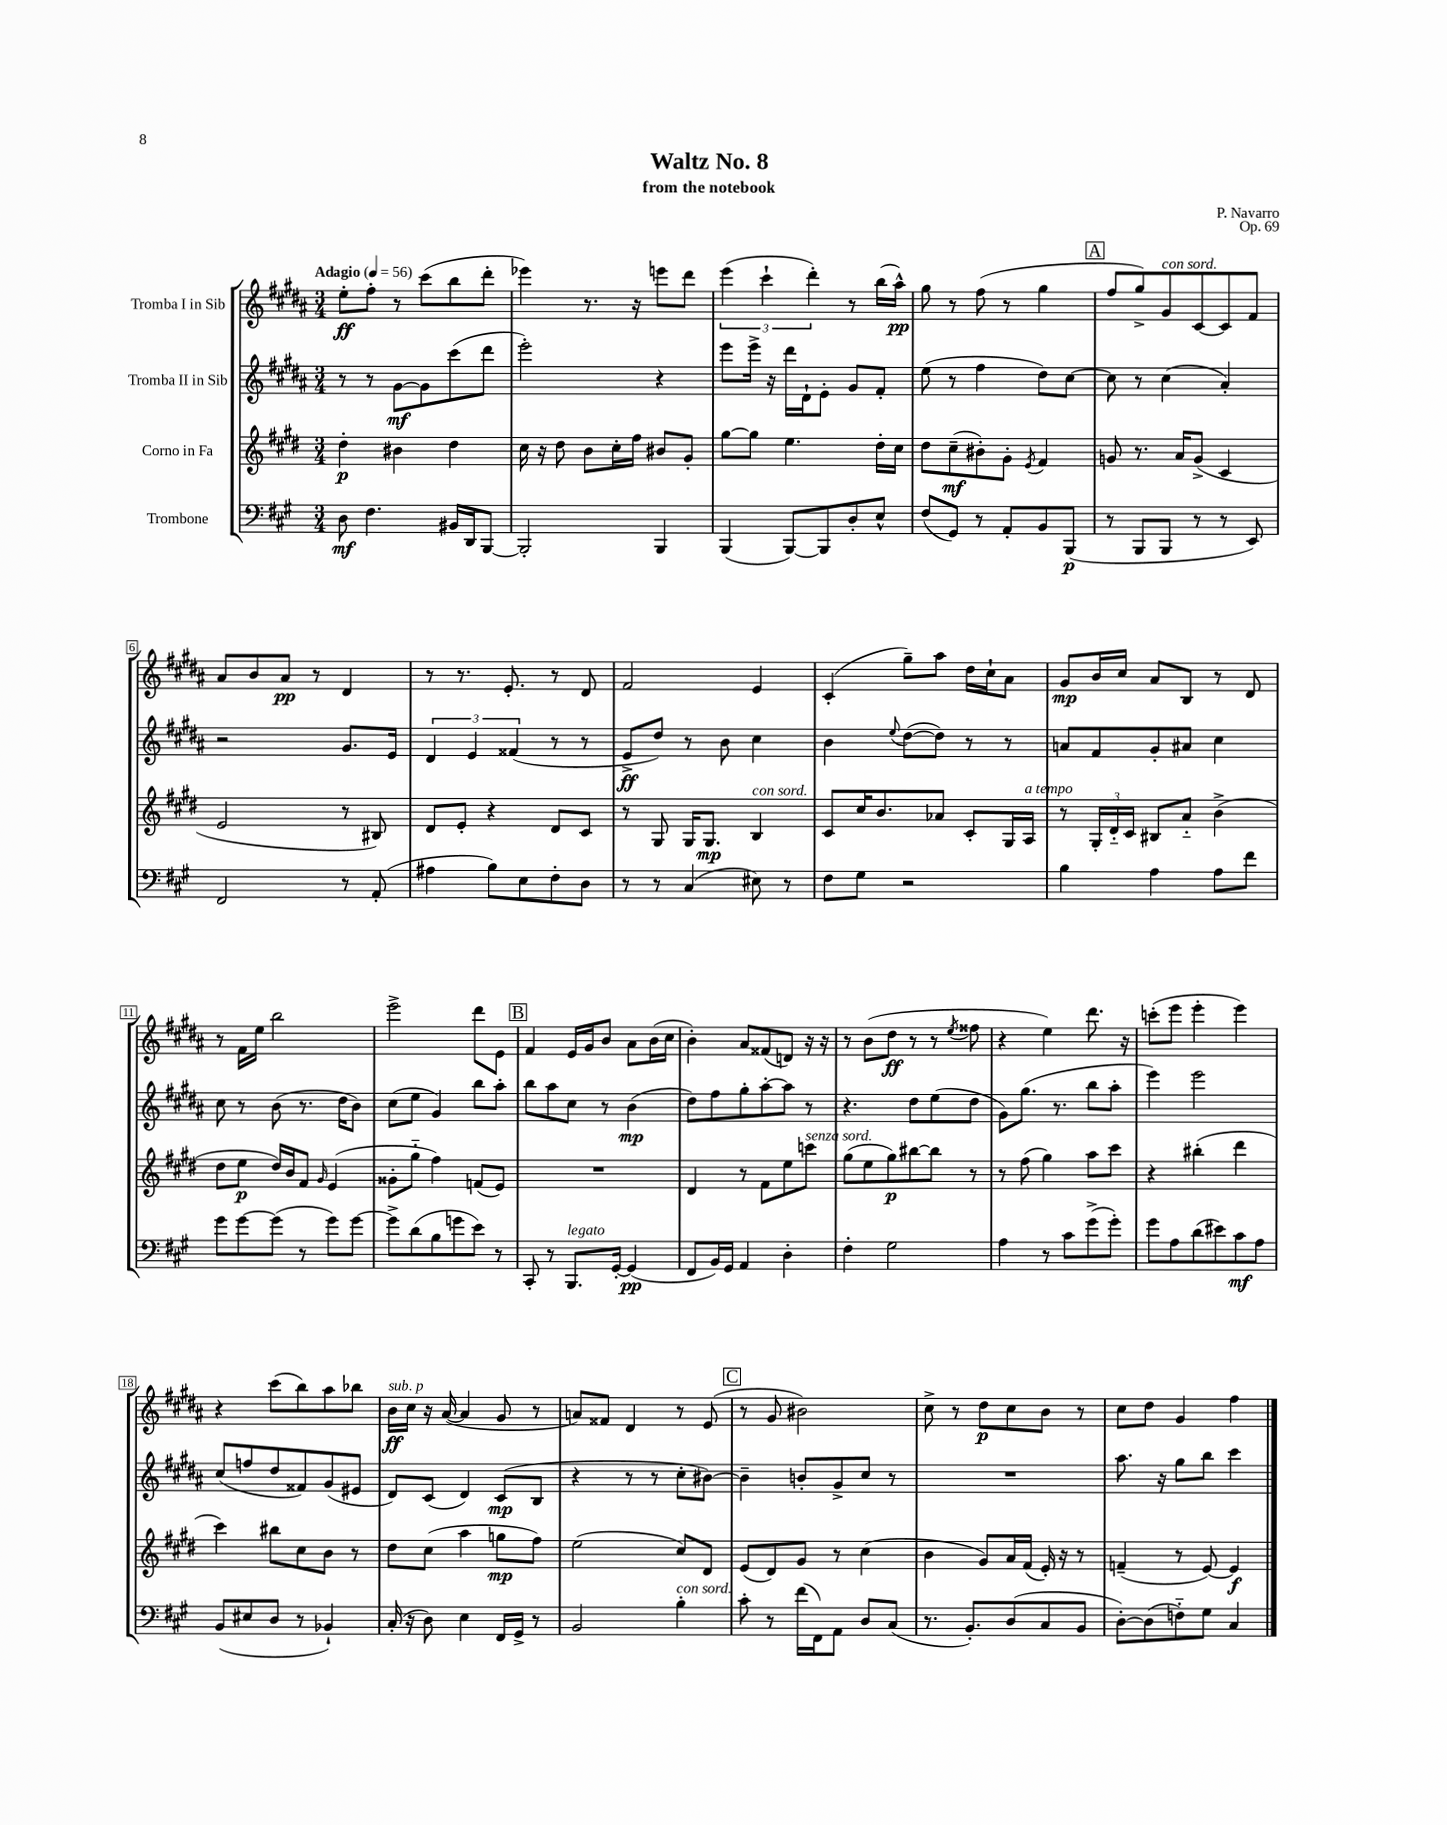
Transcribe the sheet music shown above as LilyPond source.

\header { title = "Waltz No. 8" composer = "P. Navarro" subtitle = "from the notebook" opus = "Op. 69" }
<<
\new StaffGroup <<
\new Staff = "s0" \with { instrumentName = "Tromba I in Sib" } {
    \clef treble \key b \major \numericTimeSignature \time 3/4 \tempo "Adagio" 4 = 56
    e''8-.\ff fis''8-. r8 cis'''8( b''8 dis'''8-. |
    ees'''4) r8. r16 e'''8 dis'''8 |
    \tuplet 3/2 { e'''4( cis'''4-! dis'''4-.) } r8 b''16( ais''16-^\pp) |
    gis''8 r8 fis''8( r8 gis''4 |
    \mark \markup { \box "A" } fis''8 gis''8->) gis'8^\markup { \italic "con sord." } cis'8~ cis'8 fis'8 |
    ais'8 b'8 ais'8\pp r8 dis'4 |
    r8 r8. e'8.-. r8 dis'8 |
    fis'2 e'4 |
    cis'4-.( gis''8--) ais''8 dis''16 cis''16-! ais'8 |
    gis'8\mp b'16 cis''16 ais'8 b8 r8 dis'8 |
    r8 fis'16 e''16 b''2 |
    e'''2-> dis'''8 e'8 |
    \mark \markup { \box "B" } fis'4 e'16 gis'16 b'8 ais'8 b'16( cis''16 |
    b'4-.) ais'8 fisis'8( d'8) r16 r16 |
    r8 b'8( dis''8\ff r8 r8 \acciaccatura { e''8 } fisis''8 |
    r4 e''4) dis'''8. r16 |
    c'''8-.( e'''8 e'''4-. e'''4) |
    r4 cis'''8( b''8) ais''8 bes''8 |
    b'16\ff^\markup { \italic "sub. p" } cis''16 r16 ais'16~( ais'4 gis'8 r8 |
    a'8) fisis'8 dis'4 r8 e'8( |
    \mark \markup { \box "C" } r8 gis'8 bis'2) |
    cis''8-> r8 dis''8\p cis''8 b'8 r8 |
    cis''8 dis''8 gis'4 fis''4 \bar "|." |
}
\new Staff = "s1" \with { instrumentName = "Tromba II in Sib" } {
    \clef treble \key b \major \numericTimeSignature \time 3/4
    r8 r8 gis'8~\mf gis'8 cis'''8( dis'''8 |
    e'''2-.) r4 |
    e'''8 e'''16-> r16 dis'''16 dis'16-! e'8-. gis'8 fis'8-. |
    e''8( r8 fis''4 dis''8) cis''8~ |
    \mark \markup { \box "A" } cis''8 r8 cis''4( ais'4-.) |
    r2 gis'8. e'16 |
    \tuplet 3/2 { dis'4 e'4 fisis'4( } r8 r8 |
    e'8->\ff dis''8) r8 b'8 cis''4 |
    b'4 \appoggiatura { e''8 } dis''8~( dis''8) r8 r8 |
    a'8 fis'8 gis'8-. ais'8 cis''4 |
    cis''8 r8 b'8( r8. dis''16 b'8) |
    cis''8( e''8 gis'4) b''8 ais''8-. |
    \mark \markup { \box "B" } b''8 ais''8 cis''8 r8 b'4\mp( |
    dis''8) fis''8 gis''8-. ais''8~-. ais''8 r8 |
    r4. dis''8 e''8( dis''8 |
    gis'8) gis''8.( r8. b''8 ais''8-. |
    e'''4) e'''2 |
    cis''8( f''8 dis''8 fisis'8) gis'8( eis'8 |
    dis'8) cis'8( dis'4) cis'8\mp( b8 |
    r4 r8 r8 cis''8-. bis'8~) |
    \mark \markup { \box "C" } bis'4-- b'8-. gis'8-> cis''8 r8 |
    R2. |
    ais''8. r16 gis''8 b''8 cis'''4 \bar "|." |
}
\new Staff = "s2" \with { instrumentName = "Corno in Fa" } {
    \clef treble \key e \major \numericTimeSignature \time 3/4
    dis''4-.\p bis'4 dis''4 |
    cis''16 r16 dis''8 b'8 cis''16-. fis''16 bis'8 gis'8-. |
    gis''8~ gis''8 e''4. dis''16-. cis''16 |
    dis''8 cis''8--\mf( bis'8-.) gis'8-. \acciaccatura { e'8 } fis'4 |
    \mark \markup { \box "A" } g'8 r8. a'16 g'8->( cis'4 |
    e'2 r8 bis8) |
    dis'8 e'8-. r4 dis'8 cis'8 |
    r8 gis8 gis16 gis8.\mp b4^\markup { \italic "con sord." } |
    cis'8 cis''16 b'8. aes'8 cis'8-. gis16 a16^\markup { \italic "a tempo" } |
    r8 \tuplet 3/2 { gis16-. dis'16-_ cis'16 } bis8 a'8-_ b'4->( |
    dis''8 e''8\p dis''16) b'16 fis'8 \grace { gis'16 } e'4( |
    gisis'8-. gis''8-_ fis''4) f'8( e'8) |
    \mark \markup { \box "B" } R2. |
    dis'4 r8 fis'8 e''8 c'''8^\markup { \italic "senza sord." } |
    gis''8( e''8 gis''8\p) bis''8~ bis''8 r8 |
    r8 fis''8( gis''4) a''8 cis'''8 |
    r4 bis''4-.( dis'''4 |
    cis'''4) bis''8 cis''8 b'8 r8 |
    dis''8 cis''8( a''4 g''8\mp fis''8) |
    e''2( cis''8) dis'8 |
    \mark \markup { \box "C" } e'8( dis'8) gis'8 r8 cis''4( |
    b'4 gis'8) a'16 fis'16( e'16-.) r16 r8 |
    f'4--( r8 e'8~) e'4\f \bar "|." |
}
\new Staff = "s3" \with { instrumentName = "Trombone" } {
    \clef bass \key a \major \numericTimeSignature \time 3/4
    d8\mf fis4. bis,16 d,16 b,,8~ |
    b,,2-. b,,4 |
    b,,4( b,,8~) b,,8 d8-. e8-^ |
    fis8( gis,8) r8 a,8-. b,8 b,,8\p( |
    \mark \markup { \box "A" } r8 b,,8 b,,8 r8 r8 e,8) |
    fis,2 r8 a,8-.( |
    ais4 b8) e8 fis8-. d8 |
    r8 r8 cis4( eis8) r8 |
    fis8 gis8 r2 |
    b4 a4 a8 fis'8 |
    gis'8 gis'8~ gis'8( r8 gis'8) gis'8~ |
    gis'8-> d'8( b8 g'8 e'8) r8 |
    \mark \markup { \box "B" } cis,8-. r8 b,,8.^\markup { \italic "legato" } gis,16~-. gis,4\pp( |
    fis,8 b,16) gis,16 a,4 d4-. |
    fis4-. gis2 |
    a4 r8 cis'8 gis'8->( gis'8-.) |
    gis'8 a8 d'8( eis'8) cis'8\mf a8 |
    b,8( eis8 d8 r8 bes,4-!) |
    cis16-.( r16 d8) e4 fis,16 gis,16-> r8 |
    b,2 b4-.^\markup { \italic "con sord." } |
    \mark \markup { \box "C" } cis'8-. r8 fis'16( fis,16) a,8 d8 cis8( |
    r8. b,8.-.) d8( cis8 b,8 |
    d8~-.) d8( f8-_) gis8 cis4 \bar "|." |
}
>>
>>
\layout { \context { \Score \override BarNumber.stencil = #(make-stencil-boxer 0.1 0.3 ly:text-interface::print) } }
